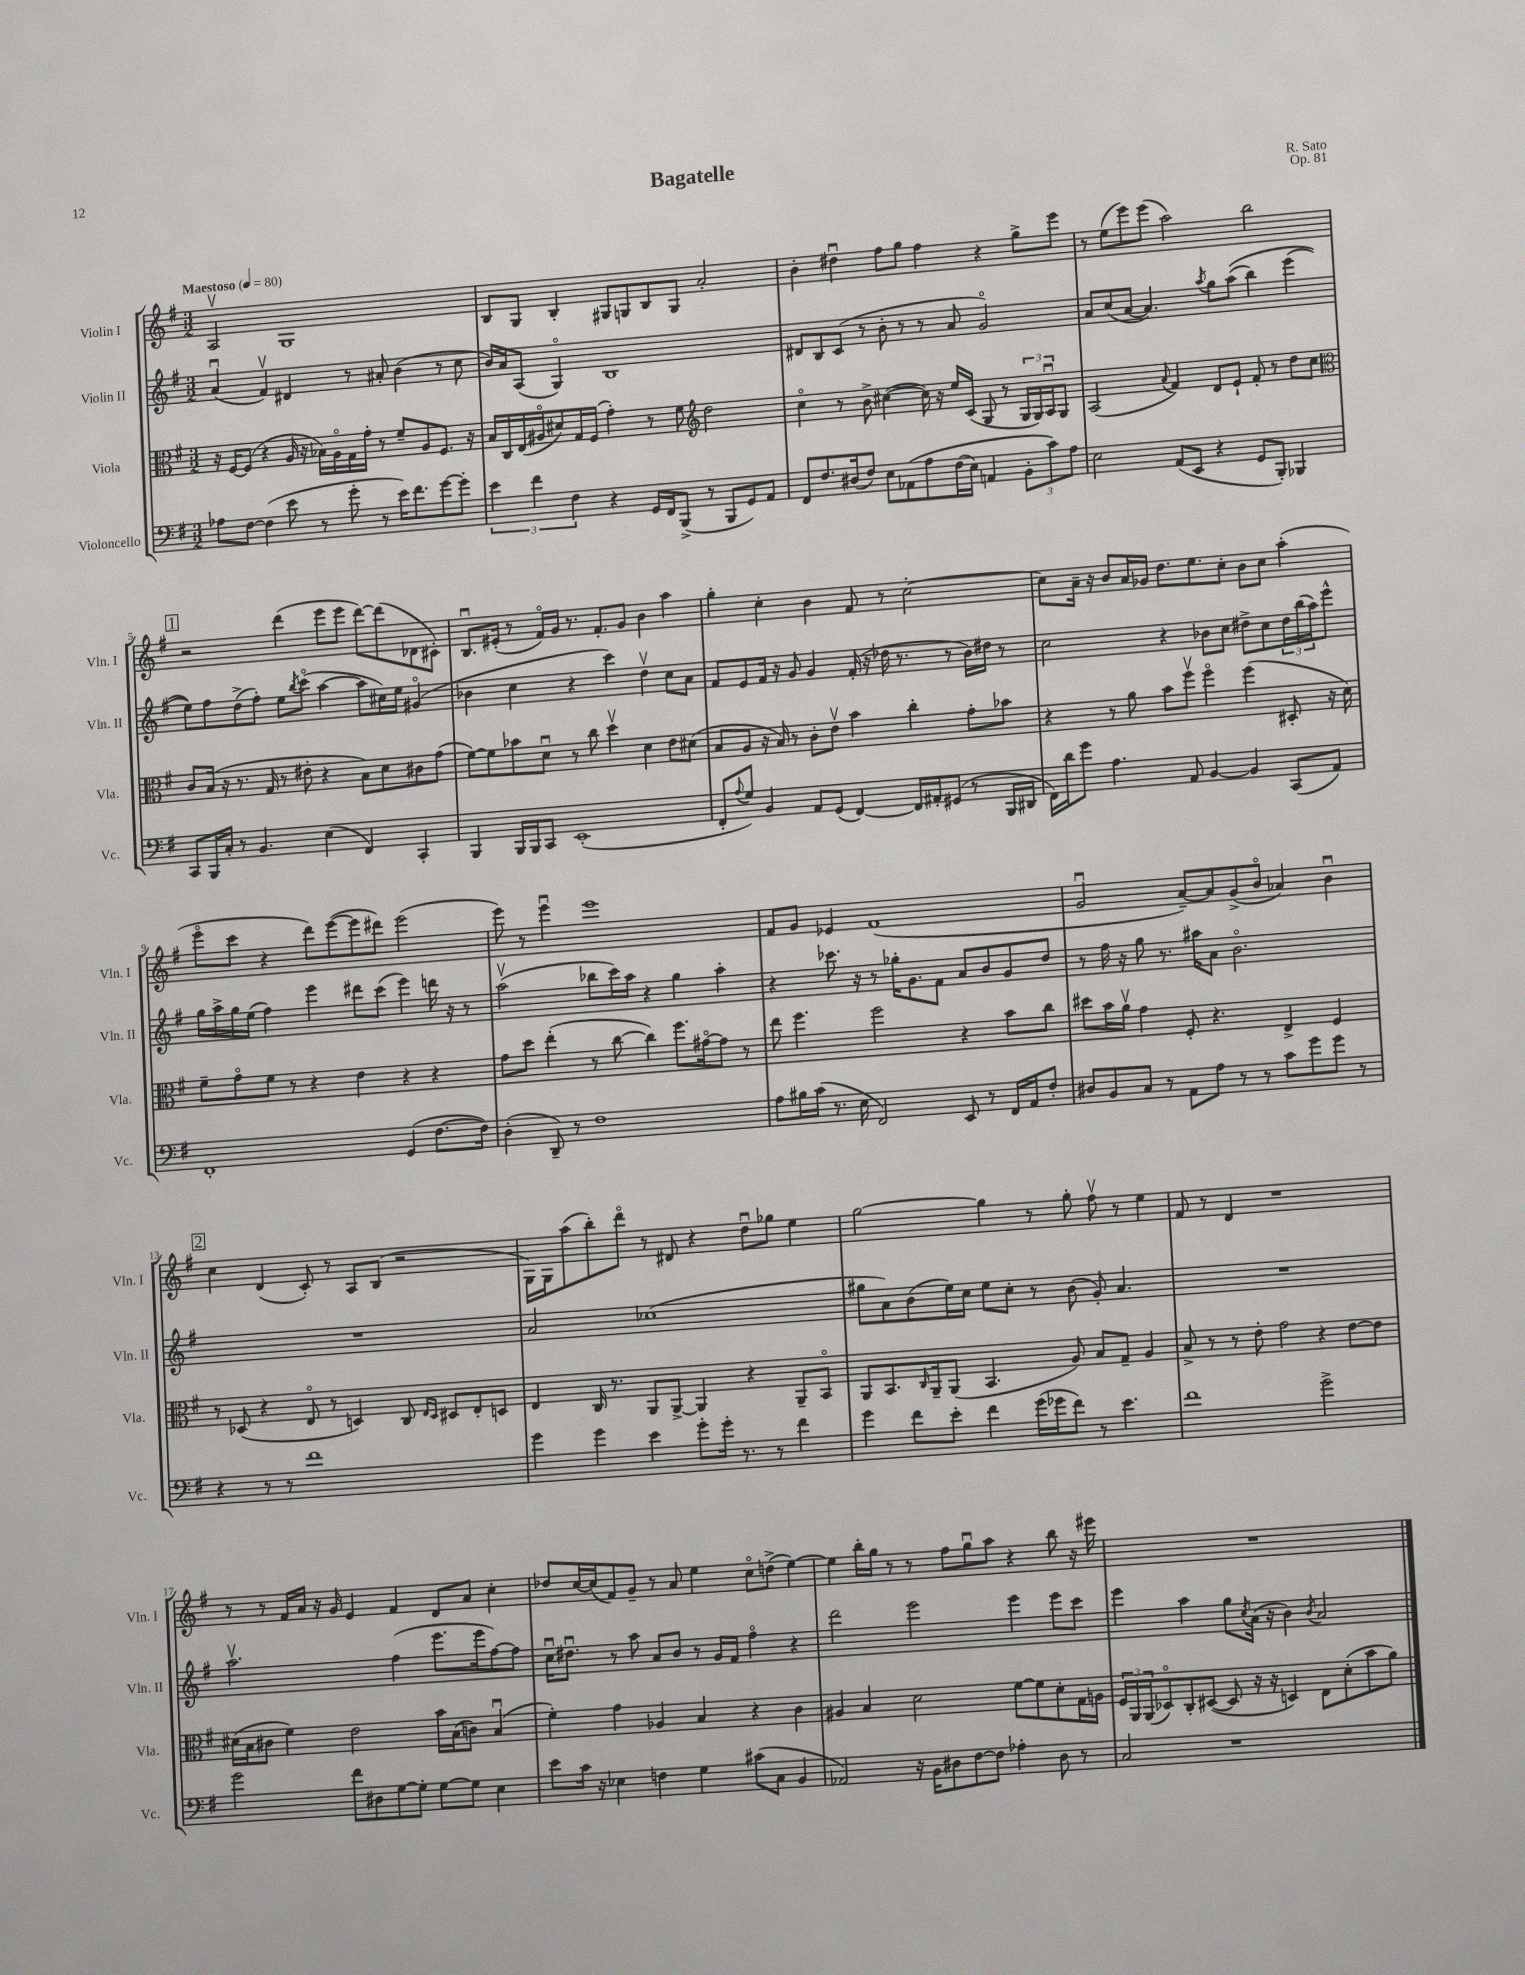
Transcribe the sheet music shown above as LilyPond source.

\header { title = "Bagatelle" composer = "R. Sato" opus = "Op. 81" }
<<
\new StaffGroup <<
\new Staff = "s0" \with { instrumentName = "Violin I" shortInstrumentName = "Vln. I" } {
    \clef treble \key g \major \numericTimeSignature \time 3/2 \tempo "Maestoso" 4 = 80
    a2\upbow g1 |
    b8 g8 b4-. gis8 g8 b8 g8 a'2-. |
    b'4-. dis''4\downbow fis''8 g''8 fis''4 r4 g''8-> e'''8 |
    r8 e''8( e'''8) e'''8( a''2) b''2 |
    \mark \markup { \box "1" } r2 d'''4( e'''8 e'''8 d'''8~) d'''8( des'8 cis'8-.) |
    b8.\downbow eis'16-.( r8 fis'16\flageolet) g'16 r8. fis'8.-. g'8 b'4 a''4 |
    g''4-. c''4-. b'4 fis'8 r8 c''2~-. |
    c''8 a'16-- r16 b'8 a'16 ges'16 d''8. e''8. c''8-. b'8 c''8 a''4-.( |
    e'''8\flageolet c'''8 r4 d'''8) e'''8~( e'''8 dis'''8) e'''2( |
    e'''8) r8 e'''4\downbow e'''1 |
    fis'8 g'8 ees'4 fis'1( |
    g'2\downbow a'8~--) a'8 g'8->( b'8\flageolet aes'4) b'4\downbow |
    \mark \markup { \box "2" } c''4 d'4( c'8-.) r8 a8 b8( r2 |
    g16) g16 a''8( b''8-.) d'''8\flageolet r8 dis'8 r4 d''8\downbow ges''8 e''4 |
    g''2~ g''4 r8 g''8-. fis''8\upbow r8 e''4 |
    fis'8 r8 d'4 r1 |
    r8 r8 fis'16 a'16 r16 g'16 e'4 fis'4 d'8 a'8 c''4-. |
    des''8 c''16~ c''16( fis'8) g'8-- r8 a'8 e''4 c''8\flageolet d''8->( e''4~) |
    e''4 b''16-. g''16 r8 r8 fis''8 g''8\downbow a''8 r4 b''8 r16 eis'''16 |
    R1. \bar "|." |
}
\new Staff = "s1" \with { instrumentName = "Violin II" shortInstrumentName = "Vln. II" } {
    \clef treble \key g \major \numericTimeSignature \time 3/2
    a'4\downbow( fis'4\upbow) dis'4 r8 ais'8-. b'4( r8 c''8 |
    b'16) a'16 a8( g4\flageolet) b1 |
    dis'8 b8 c'8( r8 b'8-. r8 r8 a'8 g'2\flageolet) |
    a'8 c''8( a'8~ a'4.) \acciaccatura { a''8 } g''8 a''8(\( b''4) e'''4( |
    \mark \markup { \box "1" } e''8)\) fis''8 d''8->( fis''8-.) e''8 \acciaccatura { b''8 } c'''8\flageolet( a''4~ a''8 cis''16) e''16 gis'4\flageolet( |
    bes'4 c''4 r4 c'''4) d''4\upbow c''8 a'8 |
    fis'8 e'8 fis'16 r16 g'8 g'4 fis'16-.( r16 des''16 r8. r8 b'16) dis''16 r8 |
    c''2 r4 bes'8 c''8 dis''8-> c''8 \tuplet 3/2 { dis''16 b''16( a''16) } e'''8-^ |
    g''16 a''16-> g''16 e''16( fis''4) e'''4 dis'''8 c'''8( e'''4) d'''16 r16 r8 |
    a''2\upbow( bes''8 c'''16) a''16 r4 g''4 a''4-. |
    r4 ces'''8. r16 r8 ges''16-. g'8. fis'8 a'8 b'8 g'8 d''8 |
    r8 fis''16 r16 g''8 r8. ais''16 a'8 b'2.\flageolet |
    \mark \markup { \box "2" } R1. |
    a'2 ces''1( |
    gis''8 a'8) b'8( e''16) c''16 e''8 c''8-. r8 b'8( g'8-.) a'4. |
    R1. |
    a''2.\upbow fis''4( e'''8. e'''16 fis''8~) fis''8 |
    c''16\downbow dis''8.\downbow r8 a''8 a'8 b'8 r8 g'16 fis'16 fis''4\flageolet r4 |
    d'''2 e'''2 e'''4 e'''8 c'''8 |
    e'''4 a''4 g''8 \acciaccatura { c''8 } a'16( r16 b'4) \acciaccatura { b'8 } a'2 \bar "|." |
}
\new Staff = "s2" \with { instrumentName = "Viola" shortInstrumentName = "Vla." } {
    \clef alto \key g \major \numericTimeSignature \time 3/2
    r16 fis16~ fis8( r4 a16 r16 bes16) a16\flageolet g16 g'16-. r8 fis'8-- a8 fis8. r16 |
    b16 c16 e16( ais16\flageolet dis'8) g16 fis16( g'4-.) r8 fis'8 \clef treble d''2 |
    c''4\flageolet r8 b'8-> cis''4~( cis''16) r16 e''16 c'16( g8 r8 \tuplet 3/2 { g16 g16) a16\downbow } g8 |
    a2( \appoggiatura { a'8 } fis'4) d'8 e'8-! fis'8-. r8 d''8 c''8 |
    \mark \markup { \box "1" } \clef alto c'8 b16( r16 r8. g16 r8 eis'8-. r4 b8) d'8 cis'8 g'8( |
    fis'8~) fis'8 bes'8 d'8\downbow r8 c''8 d''4\upbow d'4 e'8 dis'8( |
    b8 a8 r16 b16) r8 c'8-. e'8\upbow b'4 c''4-. g'8-. bes'8 |
    r4 r8 a'8 b'8 fis''8\upbow fis''4\flageolet fis''4( dis8-. r16 d'16) |
    fis'8-- g'8\flageolet fis'8 r8 r4 e'4 r4 r4 |
    g'8 d''8 e''4-.( r8 c''8~ c''4) fis''8. gis'16~\flageolet gis'8 r8 |
    e''8 fis''4. fis''2 r4 b'8 c''8 |
    dis''8 b'16 a'16\upbow g'4 fis8-. r4. e4-> fis4 |
    \mark \markup { \box "2" } r8 des8( r4 e8\flageolet r8 d4) c8 \grace { e16 d16 } dis8 e8-. d8 |
    e4 c16 r8. a,8 a,8~-> a,4 r4 a,8-- b,8\flageolet |
    a,8 b,8. \grace { c16 } a,16-- a,8( b,4. a8) b8 g8-- a4 |
    b8-> r8 r8 e'8-. g'2 r4 e'8~ e'8 |
    dis'16( b16 cis'8 fis'4) e'2 b'16 b16( c'8) b4\downbow( |
    fis'4-.) g'4 aes4 b4 r4 c'4 |
    ais4 b4 d'2 fis'8~ fis'8 d'8-. g16 a16 |
    \tuplet 3/2 { fis16 a,16 a,16( } des8\flageolet) c8-. dis8~( dis8 r16 r16 d4) e8 d'8-.( b'8 a'8) \bar "|." |
}
\new Staff = "s3" \with { instrumentName = "Violoncello" shortInstrumentName = "Vc." } {
    \clef bass \key g \major \numericTimeSignature \time 3/2
    aes8 fis8~ fis4( e'8 r8 g'8-. r8 e'16) fis'8. g'8~ g'8-. |
    \tuplet 3/2 { e'4 fis'4 fis4 } r4 g,16 fis,16 b,,8->( r8 b,,8 g,8) a,8 |
    fis,8 fis8. dis16( fis8) e8 aes,8\( a8 fis16( e16) a,4 \tuplet 3/2 { b,8-. c'8\) a8 } |
    e2 a,8( e,8 r4 g,8 b,,8-.) bes,,4 |
    \mark \markup { \box "1" } c,8 b,,16 c16-. r8 b,4. e4( fis,4) c,4-. |
    b,,4 b,,16 b,,16 c,8 e,1-.( |
    fis,8-. \appoggiatura { a8 } g8) b,4 a,8 g,8( fis,4~) fis,16 ais,16-. gis,8( r8 b,,16 dis,16 |
    fis,16) d'16 g'8 a4. a,8 b,4~ b,4 c,8( a,8) |
    fis,1-. g,4( fis8.~ fis16) |
    d4-.( d,8--) r8 fis1 |
    a8 bis16 c'16( r8. e16 fis,2) e,8 r8 fis,16 a,16 fis8-. |
    dis8 b,8 c8 r8 a,8 a8 r8 r8 c'8 g'8 g'8 r8 |
    \mark \markup { \box "2" } r4 r8 r8 fis'1 |
    g'4 g'4 e'4 g'8-. g'16-. r8. r8 fis'4 |
    g'4 fis'8 e'8-. fis'4 g'16( ges'16 fis'8) r8 e'4. |
    fis'1 g'2-> |
    g'2 fis'8 dis8 g8~ g8-. g8~ g8 e4 |
    e'8 c'16 r16 ees4 f4 g4 cis'8( c8 b,4 |
    aes,2) r16 b,16 dis8 fis8~ fis8 aes4-. dis8 r8 |
    c2 r1 \bar "|." |
}
>>
>>
